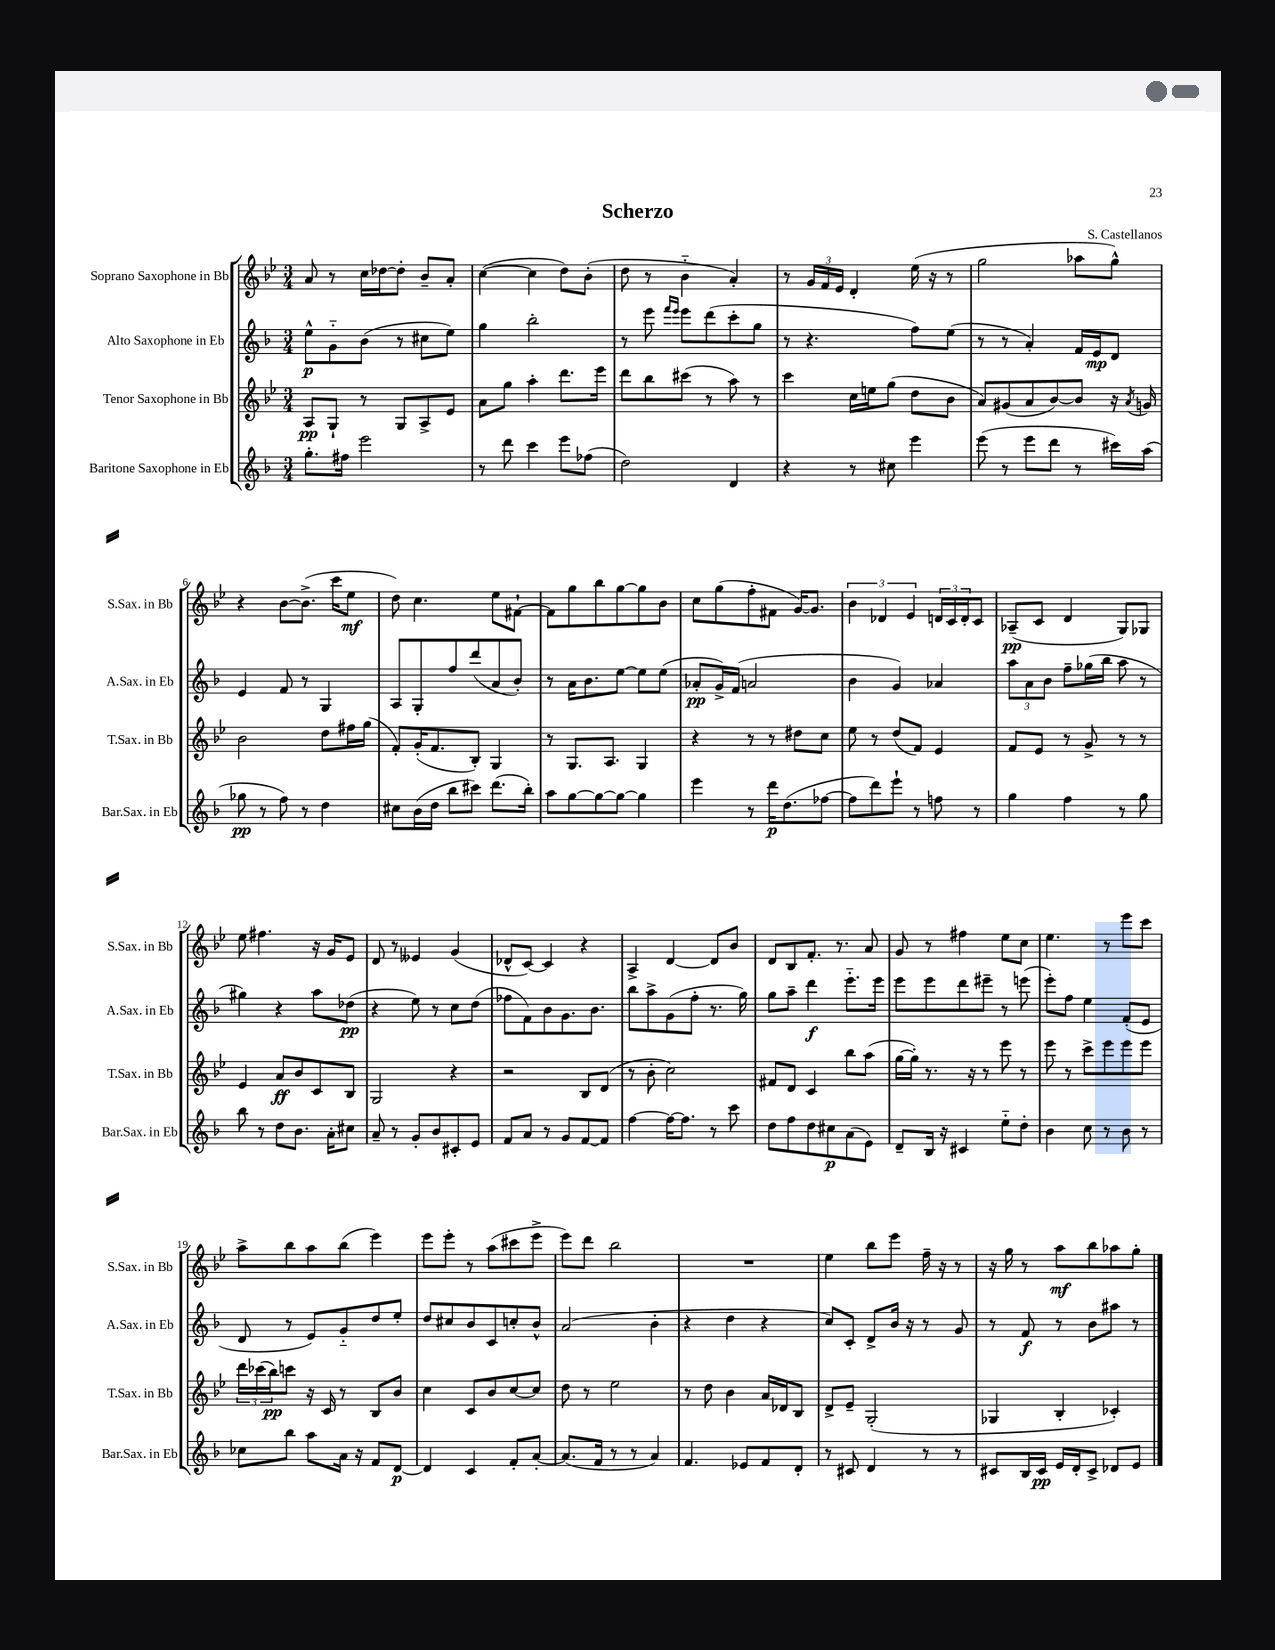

**kern	**kern	**kern	**kern
*staff4	*staff3	*staff2	*staff1
*clefG2	*clefG2	*clefG2	*clefG2
*k[b-]	*k[b-e-]	*k[b-]	*k[b-e-]
*M3/4	*M3/4	*M3/4	*M3/4
8.gg'	8A	8ee^^	8a
.	8G`	8g'~	8r
16ff#	.	.	.
2eee	8r	(8b-	16cc
.	.	.	[16dd-
.	8G	8r	8dd-']
.	8A^	8cc#	8b-~
.	8e-	8ee)	8a'
=	=	=	=
8r	8a	4gg	([4cc
8ddd	8gg	.	.
4ccc	4aa'	2bb-'	4cc]
8eee	8.ddd	.	8dd)
(8ff-	.	.	(8b-'
.	16eee-	.	.
=	=	=	=
2dd)	8ddd	8r	8dd
.	8bb-	8eee	8r
.	.	16qqfff	.
.	.	16qqeee	.
.	(8ccc#	8eee	4b-'~
.	8r	(8ddd	.
4d	8aa)	8ccc'	4a')
.	8r	8gg	.
=	=	=	=
4r	4ccc	8r	8r
.	.	4.r	24g
.	.	.	24f
.	.	.	24e-
8r	16cc	.	4d'
.	16ee	.	.
8cc#	(8gg	.	.
4eee	8dd	8ff)	(16ee-
.	.	.	16r
.	8b-	(8ee	8r
=	=	=	=
(8eee	8a)	8r	2gg
8r	(8g#	8r	.
8eee	8a	4a')	.
8ddd	[8b-)	.	.
8r	8b-]	16f	8aa-
.	.	16e	.
16ccc#)	16r	8d	8gg^^)
.	8qa	.	.
(16aa	16g	.	.
=	=	=	=
8gg-	2b-	4e	4r
8r	.	.	.
8ff)	.	8f	[8b-
8r	.	8r	(8.b-^]
4dd	8dd	4G	.
.	.	.	16ccc
.	16ff#	.	8ee-
.	(16gg	.	.
=	=	=	=
8cc#	8f')	8A	8dd)
(16b-	(16g'	8G'	4.cc
16dd	8.f	.	.
8bb-	.	8ff	.
8ccc#)	8B-')	(8ddd	.
(8.ddd	4G	8a	8ee-
.	.	8b-')	[8f#`
16bb-')	.	.	.
=	=	=	=
8aa	8r	8r	8f#]
[8gg	8.G	16a	8gg
.	.	8.b-	.
8gg_	.	.	8bb-
.	8.A	.	.
8gg_	.	[8ee	[8gg
4gg]	4G	8ee]	8gg]
.	.	(8ee	8b-
=	=	=	=
4eee	4r	8a-'	8cc
.	.	16g^)	(8gg
.	.	(16f	.
8r	8r	2a	8ff'
16ddd	8r	.	8f#
(8.dd	.	.	.
.	8dd#	.	[16g)
.	.	.	8.g]
[8ff-	8cc	.	.
=	=	=	=
8ff-]	8ee-	4b-	6b-
8ddd)	8r	.	.
.	.	.	6d-
8eee`	(8dd	4g)	.
.	.	.	6e-
8r	8f)	.	.
8ff	4e-	4a-	24d
.	.	.	24c
.	.	.	24d'
8r	.	.	8c
=	=	=	=
4gg	8f	12aa	(8A-~
.	.	12a	.
.	8e-	.	8c
.	.	12b-	.
4ff	8r	8ff~	4d
.	8g^	(16gg-	.
.	.	16bb-	.
8r	8r	8aa	8G)
8gg	8r	8r	8G-
=	=	=	=
8bb-	4e-	4gg#)	8ee-
8r	.	.	4.ff#
8dd	8a	4r	.
8.b-	8b-	.	.
.	8c	8aa	16r
16a'	.	.	16g
8cc#	8B-	(8dd-	8e-
=	=	=	=
8a~	2G	4r	8d
8r	.	.	8r
8g'	.	8ee)	4e--
8b-	.	8r	.
8c#'	4r	8cc	(4g
8e	.	(8dd	.
=	=	=	=
8f	2r	8ff-	8d-^^
8a	.	8f)	[8c)
8r	.	8b-	4c]
8g	.	8.g	.
[8f	8B-	.	4r
.	.	8.b-	.
8f]	(8d	.	.
=	=	=	=
[4ff	8r	8bb-	4A^
.	8b-'	8aa^	.
16ff_	2cc)	(8g	[4d
8.ff]	.	.	.
.	.	8ff'	.
8r	.	8.r	8d]
8ccc	.	.	8b-
.	.	16gg)	.
=	=	=	=
8dd	8f#	8gg	8d
8ff	8d	8aa~	8B-
8dd	4c	4ddd	8.f'
8cc#	.	.	.
.	.	.	8.r
(8a	8bb-	8.eee'~	.
8e)	(8aa	.	8a
.	.	16eee	.
=	=	=	=
8d~	[16gg	8eee	8g
.	16gg'])	.	.
16B-	8.r	8eee	8r
16r	.	.	.
4c#	.	8ddd	4ff#
.	16r	.	.
.	8r	8eee#~	.
8ee'~	8eee-	8r	8ee-
8dd'	8r	(8eee	8cc
=	=	=	=
4b-	8eee-	8eee')	4.ee-
.	8r	8ff	.
8cc	8ccc^	4ee	.
8r	8eee-	.	8r
8b-	8eee-	(8f'	8eee-
8r	8eee-	8e	8ccc
=	=	=	=
8cc-	24ddd	8d	8aa^
.	(24ccc-	.	.
.	24bb-)	.	.
8bb-	8ccc	8r	8bb-
8aa	16r	8e)	8aa
.	16c	.	.
16a	8r	8g'~	(8bb-
16r	.	.	.
8f	8B-	8dd	4eee-)
[8d	8b-	8ee'	.
=	=	=	=
4d]	4cc	8dd	8eee-
.	.	8cc#	8eee-'
4c	8c	8b-	8r
.	8b-	8c	(8aa
8f'	[8cc	8cc'	8ccc#
[8a'	8cc]	8b-^^	8eee-^
=	=	=	=
(8.a]	8dd	(2a	8eee-)
.	8r	.	8ddd
16f	.	.	.
8r	2ee-	.	2bb-
8r	.	.	.
4a)	.	4b-'	.
=	=	=	=
4.f	8r	4r	2.r
.	8dd	.	.
.	4b-	4dd	.
8e-	.	.	.
8f	16a	4r	.
.	16d-	.	.
8d'	8B-	.	.
=	=	=	=
8r	8d^	8cc)	4ee-
8c#	8e-~	8c'	.
4d	(2G'	8d^	8bb-
.	.	16b-	8eee-
.	.	16r	.
8r	.	8r	16ff~
.	.	.	16r
8r	.	8g	8r
=	=	=	=
8c#	4G-	8r	16r
.	.	.	16gg
16B-	.	8f	8r
16c#	.	.	.
16e	4B-'	8r	8aa
16d'	.	.	.
8c#^	.	8b-	8bb-
8d-	4c-')	8aa#	8aa-
8e	.	8r	8gg'
==	==	==	==
*-	*-	*-	*-
